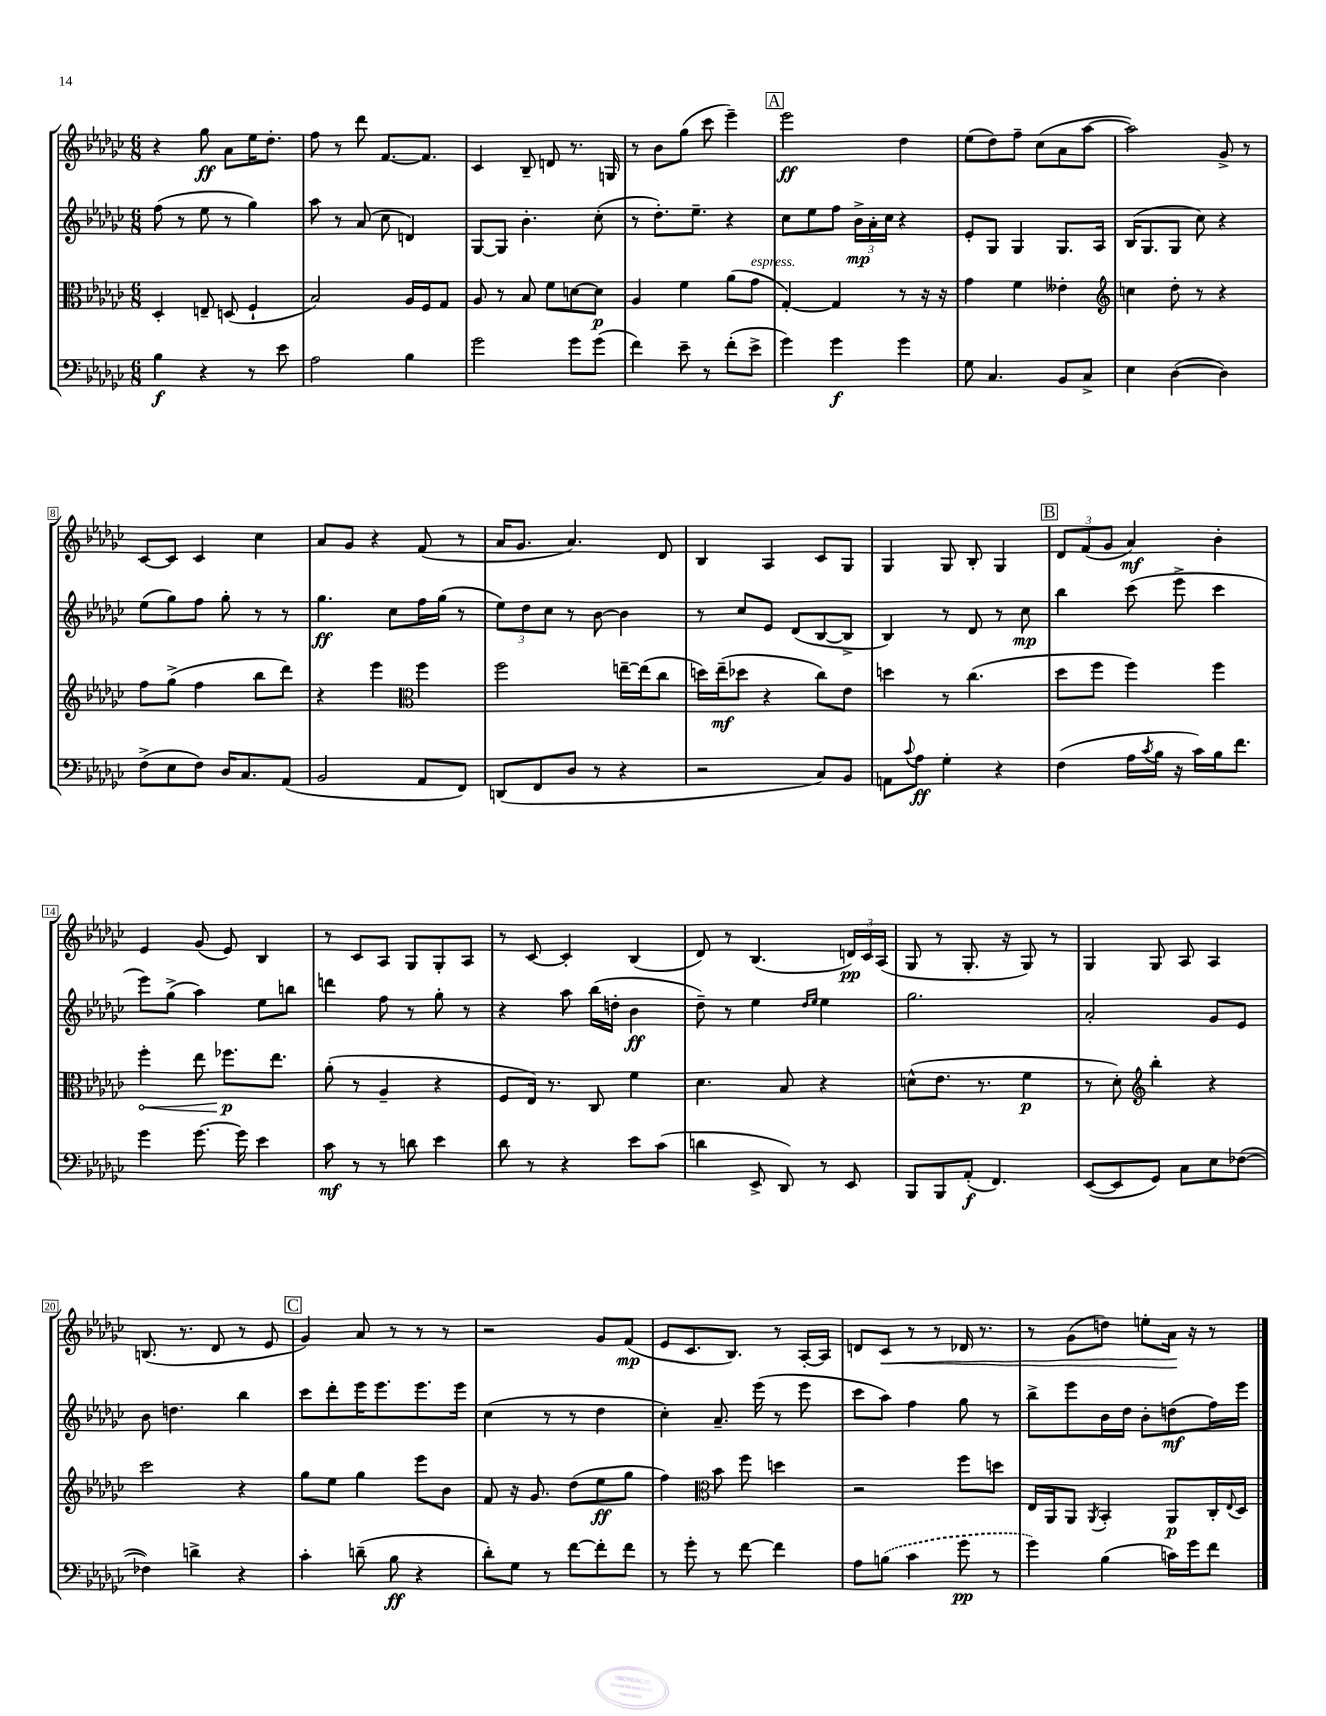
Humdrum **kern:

**kern	**kern	**kern	**kern
*staff4	*staff3	*staff2	*staff1
*clefF4	*clefC3	*clefG2	*clefG2
*k[b-e-a-d-g-c-]	*k[b-e-a-d-g-c-]	*k[b-e-a-d-g-c-]	*k[b-e-a-d-g-c-]
*M6/8	*M6/8	*M6/8	*M6/8
4B-	4D-'	(8ff	4r
.	.	8r	.
4r	8E~	8ee-	8gg-
.	(8D	8r	8a-
8r	4F`	4gg-)	16ee-
.	.	.	8.dd-'
8e-	.	.	.
=	=	=	=
2A-	2B-)	8aa-	8ff
.	.	8r	8r
.	.	(8a-	8ddd-
.	.	8cc-	[8.f
4B-	16A-	4d)	.
.	16F	.	8.f]
.	8G-	.	.
=	=	=	=
2g-	8A-	[8G-	4c-
.	8r	8G-]	.
.	8B-	4.b-'	8B-~
.	8f	.	8d
8g-	[8d	.	8.r
(8g-	8d]	(8cc-'	.
.	.	.	16G
=	=	=	=
4f)	4A-	8r	8r
.	.	8.dd-')	8b-
8e-~	4f	.	(8gg-
.	.	8.ee-~	.
8r	.	.	8ccc-
(8f'	(8a-	4r	4eee-~)
8e-^	8g-	.	.
=	=	=	=
4g-)	[4G-')	8cc-	2eee-
.	.	8ee-	.
4g-	4G-]	8ff	.
.	.	24b-^	.
.	.	24a-'	.
.	.	24cc-	.
4g-	8r	4r	4dd-
.	16r	.	.
.	16r	.	.
=	=	=	=
8G-	4g-	8e-'	(8ee-
4.C-	.	8G-	8dd-)
.	4f	4G-	8ff~
.	.	.	(8cc-
8BB-	4e--'	8.G-	8a-
8C-^	.	.	[8aa-
.	.	16A-	.
=	=	=	=
*	*clefG2	*	*
4E-	4cc	(16B-	2aa-])
.	.	8.G-	.
([4D-	8dd-'	8G-	.
.	8r	8cc-)	.
4D-])	4r	4r	8g-^
.	.	.	8r
=	=	=	=
(8F^	8ff	(8ee-	[8c-
8E-	(8gg-^	8gg-)	8c-]
8F)	4ff	8ff	4c-
16D-	.	8gg-'	.
8.C-	.	.	.
.	8bb-	8r	4cc-
(8AA-	8ddd-)	8r	.
=	=	=	=
2BB-	4r	4.gg-	8a-
.	.	.	8g-
.	4eee-	.	4r
.	.	8cc-	.
*	*clefC3	*	*
8AA-	4ff	16ff	(8f
.	.	(16gg-	.
8FF)	.	8r	8r
=	=	=	=
(8DD	2ff	12ee-)	16a-
.	.	.	8.g-
.	.	12dd-	.
8FF	.	.	.
.	.	12cc-	.
8D-	.	8r	4.a-)
8r	.	[8b-	.
4r	[16ee~	4b-]	.
.	(16ee]	.	.
.	8cc-	.	8d-
=	=	=	=
2r	16dd)	8r	4B-
.	(16ee-~	.	.
.	8dd-	8cc-	.
.	4r	8e-	4A-
.	.	(8d-	.
8C-)	8cc-)	[8B-	8c-
8BB-	8e-	8B-^]	8G-
=	=	=	=
8AA	4dd	4B-)	4G-
8qqc-	.	.	.
8A-	.	.	.
4G-'	8r	8r	8G-
.	(4.cc-	8d-	8B-'
4r	.	8r	4G-
.	.	8cc-	.
=	=	=	=
(4F	8dd-	4bb-	12d-
.	.	.	(12f
.	8ff	.	.
.	.	.	12g-
16A-	4ff)	(8ccc-	4a-)
8qc-	.	.	.
16B-	.	.	.
16r	.	8eee-^	.
16c-)	.	.	.
16B-	4ff	4ccc-	4b-'
8.f	.	.	.
=	=	=	=
4g-	4ff'	8eee-)	4e-
.	.	(8gg-^	.
[8.g-	8ee-	4aa-)	(8g-
.	8.ff-	.	8e-)
16g-]	.	.	.
4e-	.	8ee-	4B-
.	8.ee-	.	.
.	.	8bb	.
=	=	=	=
8c-	(8a-'	4ddd	8r
8r	8r	.	8c-
8r	4A-~	8ff	8A-
8d	.	8r	8G-
4e-	4r	8gg-'	8G-'
.	.	8r	8A-
=	=	=	=
8d-	8F	4r	8r
8r	16E-)	.	[8c-
.	8.r	.	.
4r	.	8aa-	4c-']
.	8C-	(16bb-	.
.	.	16dd'	.
8e-	4f	4b-	(4B-
(8c-	.	.	.
=	=	=	=
4d	4.d-	8dd-~)	8d-)
.	.	8r	8r
8EE-^	.	4ee-	(4.B-
8DD-)	8B-	.	.
.	.	16qqdd-	.
.	.	16qqee-	.
8r	4r	4ee-	.
8EE-	.	.	24d)
.	.	.	24c-
.	.	.	(24A-
=	=	=	=
8BBB-	(8d^^	2.gg-	8G-
8BBB-	8.e-	.	8r
(8AA-'	.	.	8.G-'
.	8.r	.	.
4.FF)	.	.	.
.	.	.	16r
.	4f	.	8G-)
.	.	.	8r
=	=	=	=
([8EE-	8r	2a-'	4G-
8EE-]	8d-')	.	.
*	*clefG2	*	*
8GG-)	4bb-'	.	8G-
8C-	.	.	8A-
8E-	4r	8g-	4A-
([8F-	.	8e-	.
=	=	=	=
4F-])	2ccc-	8b-	(8.B
.	.	4.dd	.
.	.	.	8.r
4d^	.	.	.
.	.	.	8d-
4r	4r	4bb-	8r
.	.	.	8e-
=	=	=	=
4c-'	8gg-	8ccc-	4g-)
.	8ee-	8ddd-'	.
(8d~	4gg-	16eee-	8a-
.	.	8.eee-	.
8B-	.	.	8r
4r	8eee-	8.eee-	8r
.	8b-	.	8r
.	.	16eee-	.
=	=	=	=
8d-')	8f	(4cc-	2r
8G-	16r	.	.
.	8.g-	.	.
8r	.	8r	.
[8f	(8dd-	8r	.
8f']	8ee-	4dd-	8g-
8f	8gg-	.	(8f
=	=	=	=
8r	4ff)	4cc-')	8e-
8g-'	.	.	8.c-
*	*clefC3	*	*
8r	8b-	8.a-~	.
.	.	.	8.B-)
[8f	8ff	.	.
.	.	(16eee-	.
4f]	4dd	8r	8r
.	.	8eee-	[16A-'
.	.	.	16A-]
=	=	=	=
8A-	2r	8ccc-	8d
(8B	.	8aa-)	8c-
4c-	.	4ff	8r
.	.	.	8r
8g-	8ff	8gg-	16d-
.	.	.	8.r
8r	8dd	8r	.
=	=	=	=
4g-)	16E-	8bb-^	8r
.	16AA-	.	.
.	8AA-	8eee-	(8g-
.	8qAA-	.	.
(4B-	4BB-'	16b-	8dd)
.	.	16dd-	.
.	.	8b-'	8ee'
16c)	8AA-	(8dd	16a-
16g-	.	.	16r
8f	16C-'	16ff)	8r
.	8qqE-	.	.
.	16D-	16eee-	.
==	==	==	==
*-	*-	*-	*-
